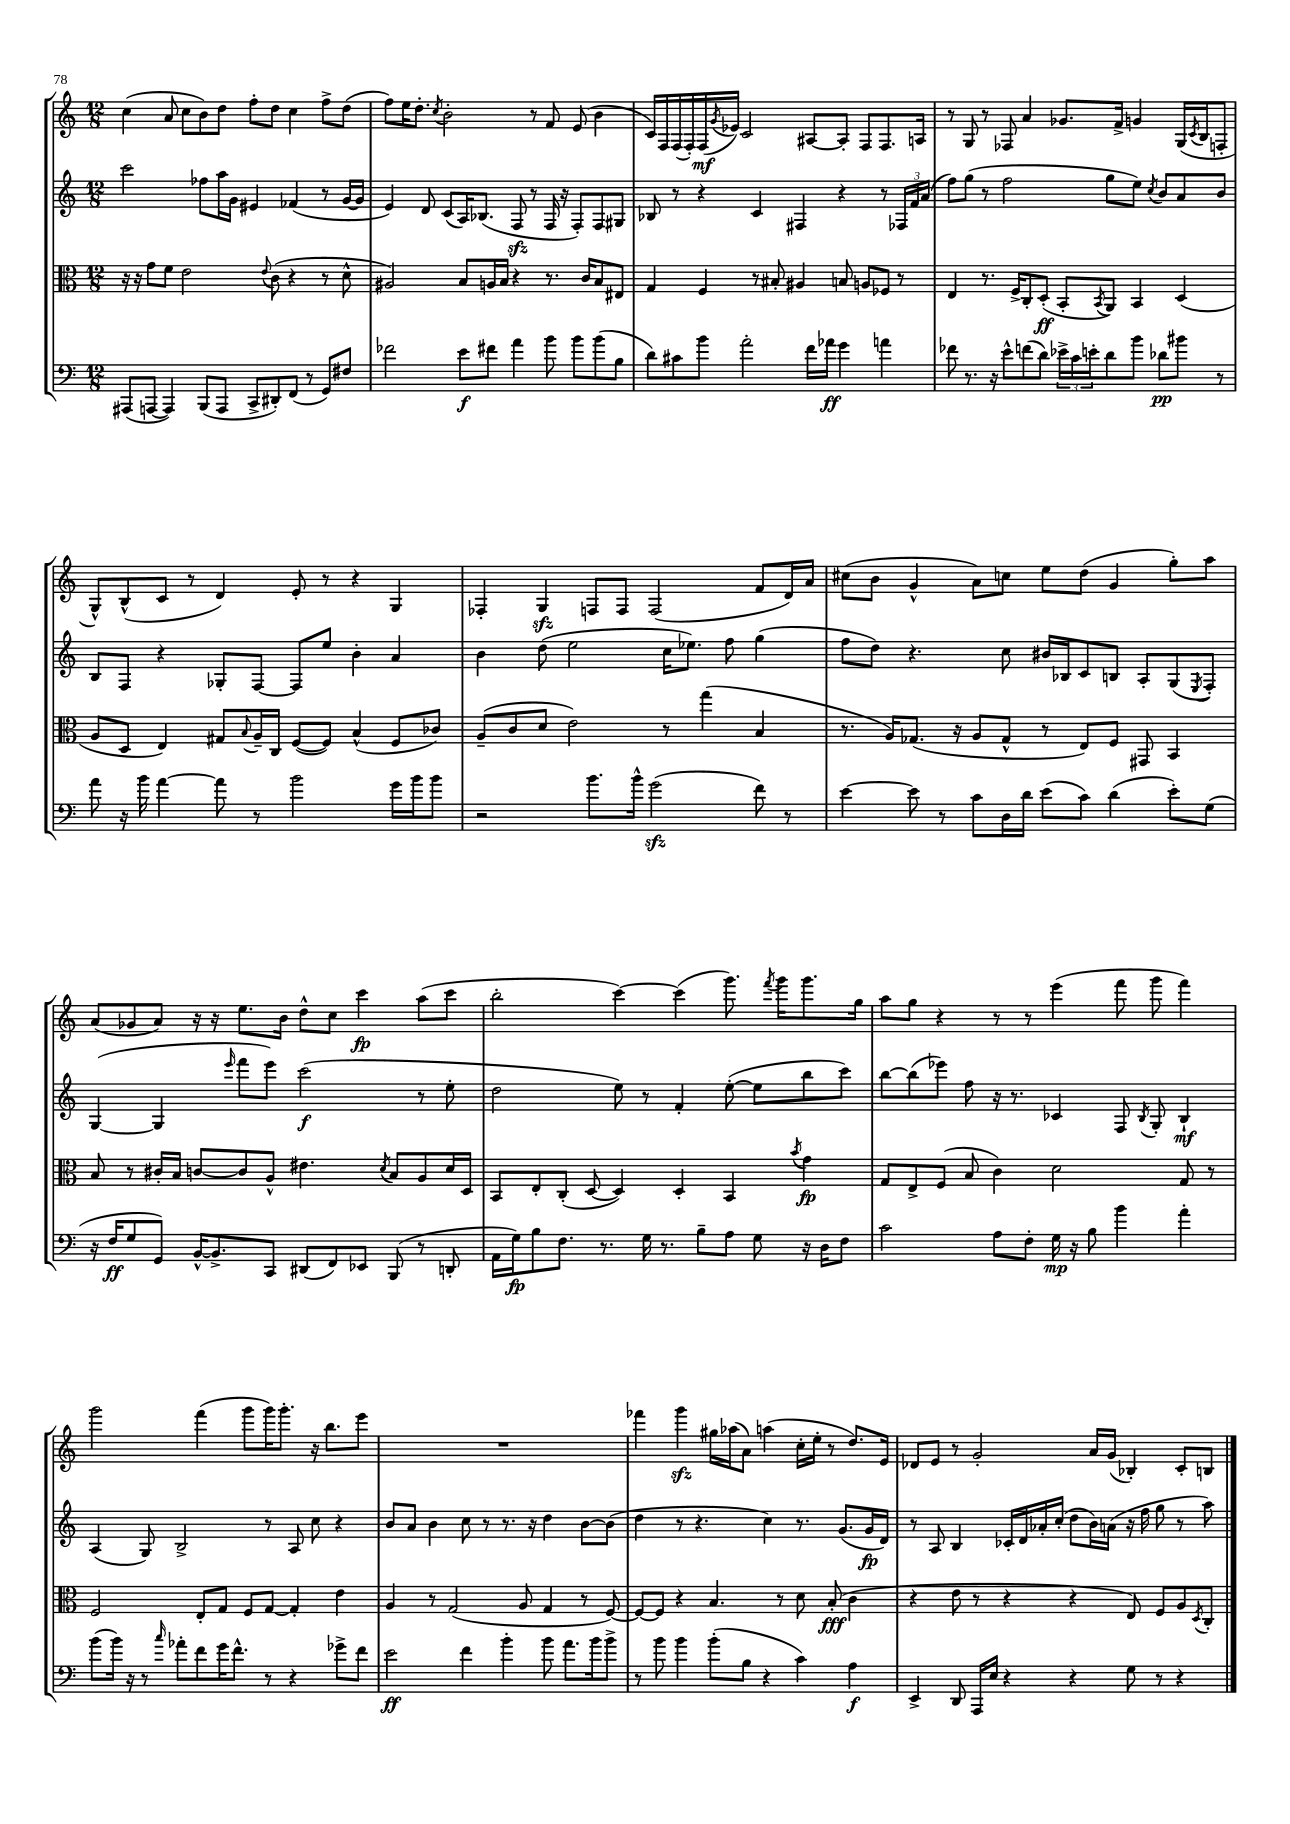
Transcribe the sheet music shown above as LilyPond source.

<<
\new StaffGroup <<
\new Staff = "s0" {
    \clef treble \key c \major \numericTimeSignature \time 12/8
    c''4( a'8 c''8 b'8) d''8 f''8-. d''8 c''4 f''8-> d''8( |
    f''8) e''16 d''8.-. \acciaccatura { c''8 } b'2-. r8 f'8 e'8( b'4 |
    c'16) f16 f16( f16-.) f16\mf( \acciaccatura { g'8 } ees'16) c'2 ais8~ ais8-. f8 f8. a16 |
    r8 g8 r8 fes8 a'4 ges'8. f'16-> g'4 g16( \acciaccatura { c'8 } b16 f8-. |
    g8-^) b8-^( c'8 r8 d'4) e'8-. r8 r4 g4 |
    fes4-. g4\sfz f8 f8 f2( f'8 d'16) a'16 |
    cis''8( b'8 g'4-^ a'8) c''8 e''8 d''8( g'4 g''8-.) a''8 |
    a'8( ges'8 a'8) r16 r16 e''8. b'16 d''8-^ c''8 c'''4\fp a''8( c'''8 |
    b''2-. c'''4~) c'''4( g'''8.) \acciaccatura { f'''8 } g'''16 g'''8. g''16 |
    a''8 g''8 r4 r8 r8 e'''4( f'''8 g'''8 f'''4) |
    g'''2 f'''4( g'''8 g'''16) g'''8.-. r16 b''8. e'''8 |
    R1. |
    fes'''4 g'''4\sfz gis''16 aes''16( a'8) a''4( c''16-. e''16-. r8 d''8.) e'16 |
    des'8 e'8 r8 g'2-. a'16 g'16( bes4-.) c'8-. b8 \bar "|." |
}
\new Staff = "s1" {
    \clef treble \key c \major \numericTimeSignature \time 12/8
    c'''2 fes''8 a''16 g'16 eis'4 fes'4( r8 g'16~ g'16 |
    e'4) d'8 c'8( a16) bes8.( f8\sfz r8 f16 r16 f8-.) f8 gis8 |
    bes8 r8 r4 c'4 fis4 r4 r8 \tuplet 3/2 { fes16 f'16 a'16( } |
    f''8) g''8( r8 f''2 g''8 e''8) \acciaccatura { c''8 } b'8 a'8 b'8 |
    b8 f8 r4 ges8-. f8~ f8 e''8 b'4-. a'4 |
    b'4 d''8( e''2 c''16 ees''8.) f''8 g''4( |
    f''8 d''8) r4. c''8 bis'16 bes16 c'8 b8 a8-. g8( \acciaccatura { e8 } f8-.) |
    g4~( g4 \grace { e'''16 } f'''8 e'''8) c'''2\f( r8 e''8-. |
    d''2 e''8) r8 f'4-. e''8~-.( e''8 b''8 c'''8) |
    b''8~ b''8( ees'''8) f''8 r16 r8. ces'4 f8 \acciaccatura { b8 } g8-. b4-!\mf |
    a4( g8) b2-> r8 a8 c''8 r4 |
    b'8 a'8 b'4 c''8 r8 r8. r16 d''4 b'8~ b'8( |
    d''4 r8 r4. c''4) r8. g'8.( g'16\fp d'16) |
    r8 a8 b4 ces'16-. d'16 aes'16-. c''16-.( d''8 b'16) a'16( r16 f''16 g''8 r8 a''8) \bar "|." |
}
\new Staff = "s2" {
    \clef alto \key c \major \numericTimeSignature \time 12/8
    r16 r16 g'8 f'8 e'2 \appoggiatura { e'8 } c'8( r4 r8 d'8-^ |
    ais2) b8 a16 b16 r4 r8. c'16 b8 eis8 |
    g4 f4 r8 bis8-. ais4 b8 a8 fes8 r8 |
    e4 r8. f16-> c8-. d8-.\ff( b,8-. \acciaccatura { b,8 } a,8) b,4 d4( |
    a8 d8 e4) gis8 \appoggiatura { b8 } a16-- c16 f8~( f8) b4-^( f8 ces'8) |
    a8--( c'8 d'8 e'2) r8 g''4( b4 |
    r8. a16) ges8.( r16 a8 ges8-^ r8 e8) f8 gis,8 b,4 |
    b8 r8 cis'16-. b16 c'8~ c'8 a8-^ eis'4. \acciaccatura { d'8 } b8 a8 d'16 d16 |
    b,8 e8-. c8-.( d8~ d4) d4-. b,4 \acciaccatura { b'8 } g'4\fp |
    g8 e8-> f8( b8 c'4) d'2 g8 r8 |
    f2 e8-. g8 f8 g8~ g4-. e'4 |
    a4 r8 g2( a8 g4 r8 f8~) |
    f8~ f8 r4 b4. r8 d'8 b8-.\fff( c'4 |
    r4 e'8 r8 r4 r4 e8) f8 a8 \acciaccatura { d8 } c8-. \bar "|." |
}
\new Staff = "s3" {
    \clef bass \key c \major \numericTimeSignature \time 12/8
    ais,,8( a,,8~ a,,4) b,,8( a,,8 c,8-> dis,8-.) f,8( r8 g,8) fis8 |
    fes'2 e'8\f fis'8 a'4 b'8 b'8 b'8( b8 |
    d'8) cis'8 b'8 a'2-. f'16 aes'16\ff g'4 a'4 |
    fes'8 r8. r16 e'8-^ f'8( d'8) \tuplet 3/2 { ees'16-> c'16 e'16-. } d'8 b'8 des'8\pp bis'8 r8 |
    a'8 r16 b'16 a'4~ a'8 r8 b'2 g'16 b'16 b'8 |
    r2 b'8. b'16-^ g'2\sfz( f'8) r8 |
    e'4~ e'8 r8 c'8 d16 d'16 e'8( c'8) d'4( e'8-.) g8( |
    r16 f16\ff g8 g,8) b,16~-^ b,8.-> c,8 dis,8( f,8) ees,8 b,,8( r8 d,8-. |
    a,16 g16\fp) b8 f8. r8. g16 r8. b8-- a8 g8 r16 d16 f8 |
    c'2 a8 f8-. g16\mp r16 b8 b'4 a'4-. |
    b'8( b'16) r16 r8 \grace { c''16 } aes'8-. f'8 g'16 f'8.-^ r8 r4 ges'8-> f'8 |
    e'2\ff f'4 b'4-. b'8 a'8. b'16 b'8-> |
    r8 b'8 b'4 b'8-.( b8 r4 c'4) a4\f |
    e,4-> d,8 a,,16 e16 r4 r4 g8 r8 r4 \bar "|." |
}
>>
>>
\layout { \context { \Score \remove "Bar_number_engraver" } }
